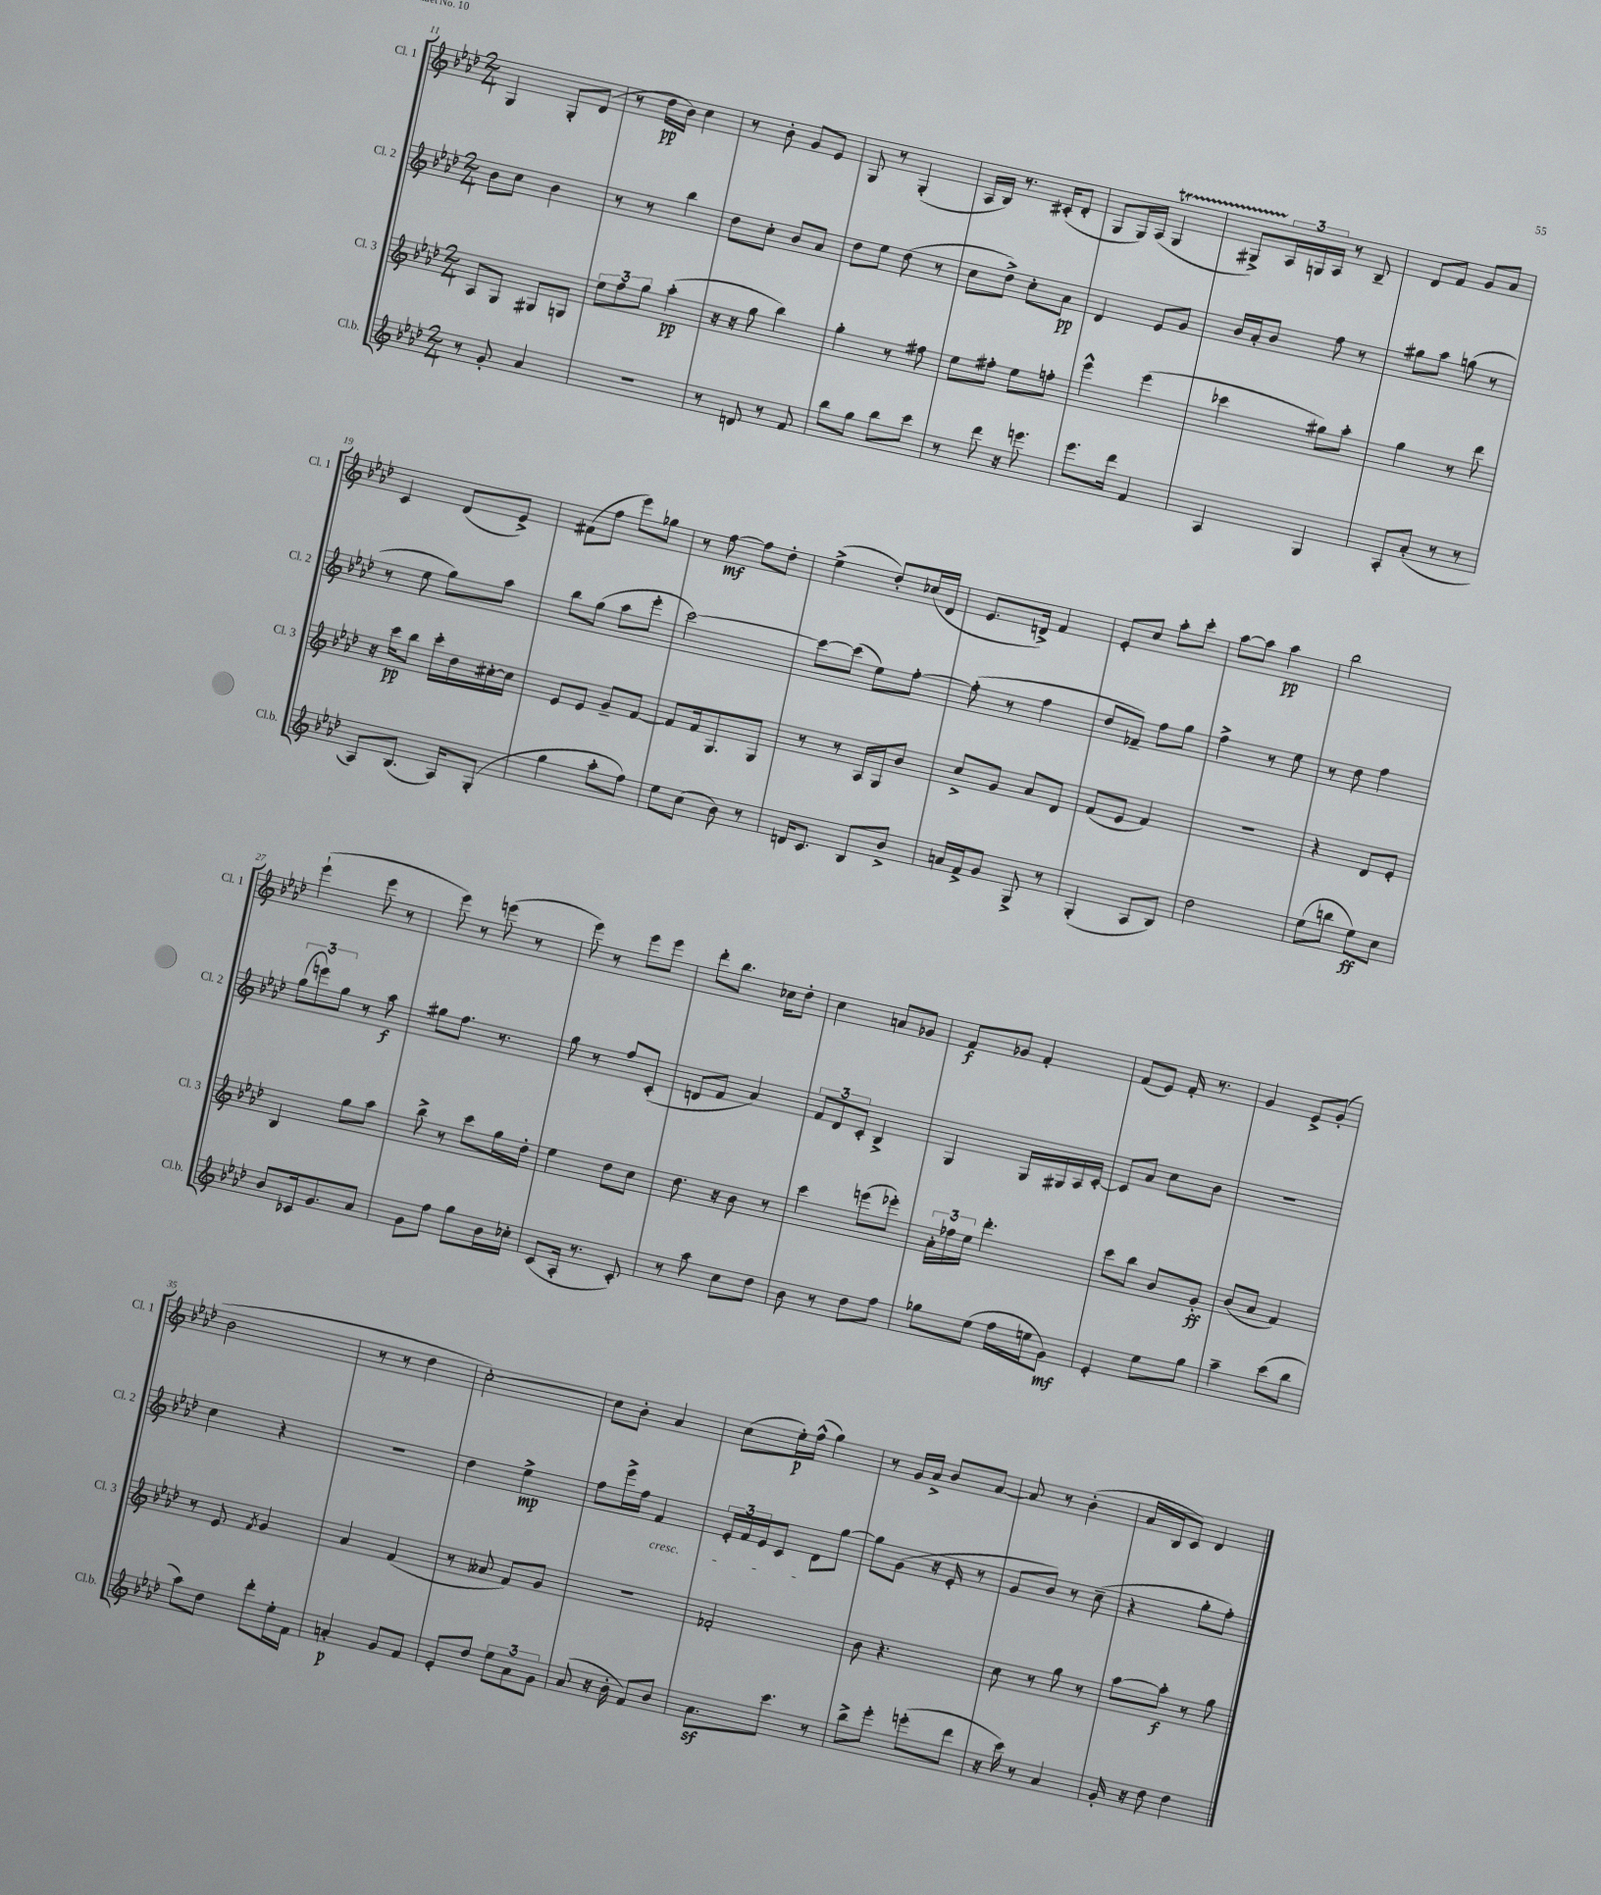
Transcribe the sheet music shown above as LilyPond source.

<<
\new StaffGroup <<
\new Staff = "s0" \with { instrumentName = "Cl. 1" shortInstrumentName = "Cl. 1" } {
    \clef treble \key aes \major \numericTimeSignature \time 2/4
    g4 g8-. des'8( |
    r8 des''16\pp bes'16) c''4 |
    r8 bes'8-. g'8 ees'8 |
    g8 r8 g4-.( |
    aes16 bes16) r8. cis'16-.( des'8-. |
    g8 g16) aes16( g4\startTrillSpan |
    gis8->) \tuplet 3/2 { aes16\stopTrillSpan g16 aes16 } r8 bes8-- |
    des'8 f'8 g'8 aes'8 |
    c'4 des'8( ees'8->) |
    fis'8( f''8 ees'''8) ges''8 |
    r8 f''8~\mf f''8 des''8-. |
    ees''4->( des''8-.) ces''16( des'16 |
    ees'8. d'16->) f'4 |
    ees'8-. c''8 aes''8-. c'''8-. |
    aes''8~ aes''8 aes''4\pp |
    bes''2 |
    ees'''4-!( ees'''8 r8 |
    ees'''8) r8 e'''8( r8 |
    ees'''8) r8 ees'''8 ees'''8 |
    des'''8-. bes''8. ces''16 des''8-. |
    c''4 a'8 ges'8 |
    f'8\f ges'8 f'4-. |
    f'8( ees'8) f'16-. r8. |
    g'4 ees'8-> g'8-.( |
    bes'2 |
    r8 r8 des''4 |
    c''2~-.) |
    c''8 bes'8-. aes'4 |
    c''8( ees''16-.\p) f''16-^( g''4) |
    r8 g'16 aes'16-> bes'8 aes'8~ |
    aes'8 r8 bes'4-.( |
    aes'16 bes16 c'8) des'4 \bar "|." |
}
\new Staff = "s1" \with { instrumentName = "Cl. 2" shortInstrumentName = "Cl. 2" } {
    \clef treble \key aes \major \numericTimeSignature \time 2/4
    bes'8 c''8 bes'4 |
    r8 r8 bes''4 |
    des''8 c''8-. bes'8 aes'8 |
    des''8 ees''8 des''8( r8 |
    c''8 des''8->) c''8-. aes'8\pp |
    des'4 ees'8 g'8 |
    bes'16 aes'16-. bes'8 f''8 r8 |
    gis''8 aes''8 g''8( r8 |
    r8 ees''8 g''8) aes''8 |
    bes''8 g''8( aes''8 ees'''8-. |
    c'''2~) |
    c'''8~ c'''8( ees''8) f''8~-. |
    f''8-.( r8 f''4 |
    des''8 fes'8--) f''8 g''8 |
    f''4-> r8 ees''8 |
    r8 des''8 f''4 |
    \tuplet 3/2 { g''8( e'''8) g''8 } r8 aes''8\f |
    gis''8 f''8. r8. |
    g''8 r8 f''8 c'8-.( |
    d'8 f'8 aes'4) |
    \tuplet 3/2 { f'8 des'8 c'8-. } bes4-> |
    g4 g16 gis16 aes16 c'16~-. |
    c'8 aes'8 c''8 bes'8 |
    R2 |
    c''4 r4 |
    r2 |
    des''4 ees''4->\mp |
    f''8 ees'''16-> f''16 f'4\cresc |
    \tuplet 3/2 { ees'16-. f'16 ees'16 } c'8 des'8\! g''8~ |
    g''8 g'8( r16 ees'16-. r8 |
    g'8 bes'8) r8 c''8--( |
    r4 g''8-. f''8-.) \bar "|." |
}
\new Staff = "s2" \with { instrumentName = "Cl. 3" shortInstrumentName = "Cl. 3" } {
    \clef treble \key aes \major \numericTimeSignature \time 2/4
    aes8 g8 gis8 g8 |
    \tuplet 3/2 { ees''8 f''8 g''8 } aes''4-.\pp( |
    r16 r16 g''8 bes''4) |
    g''4-. r8 fis''8 |
    ees''8 fis''8-. ees''8 f''8-. |
    ees'''4-^ ees'''4( |
    ces'''4 gis''8) aes''8-. |
    g''4 r8 des'''8 |
    r16 c'''16\pp bes''8 c'''16-. des''16 cis''16~-. cis''16 |
    ees'8 ees'8 g'8-- f'8~ |
    f'8 f'16 g8. g8 |
    r8 r8 aes16 g16 bes'8 |
    c''8-> g'8 aes'8 des'8 |
    f'8( ees'8 f'4) |
    r2 |
    r4 des'8 ees'8-. |
    bes4 g''8 aes''8 |
    bes''8-> r8 c'''8 g''16 des''16-. |
    ees''4 des''8 c''8 |
    des''8. r16 bes'8 r8 |
    c'''4 e'''8( ees'''8-.) |
    \tuplet 3/2 { aes'16-. fes''16 ees''16 } des'''4.-. |
    c'''8 bes''8 bes'8 g'8-.\ff |
    bes'8( aes'8 f'4) |
    r8 ees'8 \acciaccatura { f'8 } g'4 |
    aes'4 f'4( |
    r8 aeses'8 f'8) g'8 |
    R2 |
    fes'2-. |
    bes'8 r4. |
    c''8 r8 g''8 r8 |
    aes''8~ aes''8-.\f r8 g''8 \bar "|." |
}
\new Staff = "s3" \with { instrumentName = "Cl.b." shortInstrumentName = "Cl.b." } {
    \clef treble \key aes \major \numericTimeSignature \time 2/4
    r8 g'8-. aes'4 |
    R2 |
    r8 d'8 r8 f'8 |
    bes''8 g''8 bes''8 c'''8 |
    r8 des'''8 r16 e'''8. |
    ees'''8. des'''16 f'4 |
    aes4 g4 |
    aes8-. aes'8-.( r8 r8 |
    aes8) bes8.( aes16) g8-.( |
    g''4 aes''8-. f''8) |
    ees''8 c''8( bes'8) r8 |
    d'16 c'8. bes8 bes'8-> |
    a'16 f'16-> g'8 g8-> r8 |
    g4-.( aes8 bes8) |
    des''2 |
    ees''8( b''8 ees''8\ff) c''8 |
    bes'8 ces'16 g'8. aes'8 |
    g'8 f''8 g''8 bes'16 ces''16-. |
    c'8( aes16-. r8. c'8-.) |
    r8 aes''8 c''8 des''8 |
    bes'8 r8 des''8 f''8 |
    ges''8 ees''8( f''16 e''16 g'8\mf) |
    ees'4-. ees''8 g''8 |
    aes''4-- c'''8( bes''8 |
    aes''8) des''8 des'''8-. ees''16-. f'16 |
    a'4-.\p g'8 f'8 |
    ees'8-. des''8 \tuplet 3/2 { ees''8 aes'8 g'8 } |
    aes'8( r16 bes'16-. f'8) bes'8 |
    aes'8.\sf c'''8. r8 |
    bes''8-> ees'''8-. e'''8-.( des'''8 |
    r16 c'''16) r8 aes'4 |
    g'16-. r16 des''8 des''4 \bar "|." |
}
>>
>>
\layout { \context { \Score currentBarNumber = #11 } }
